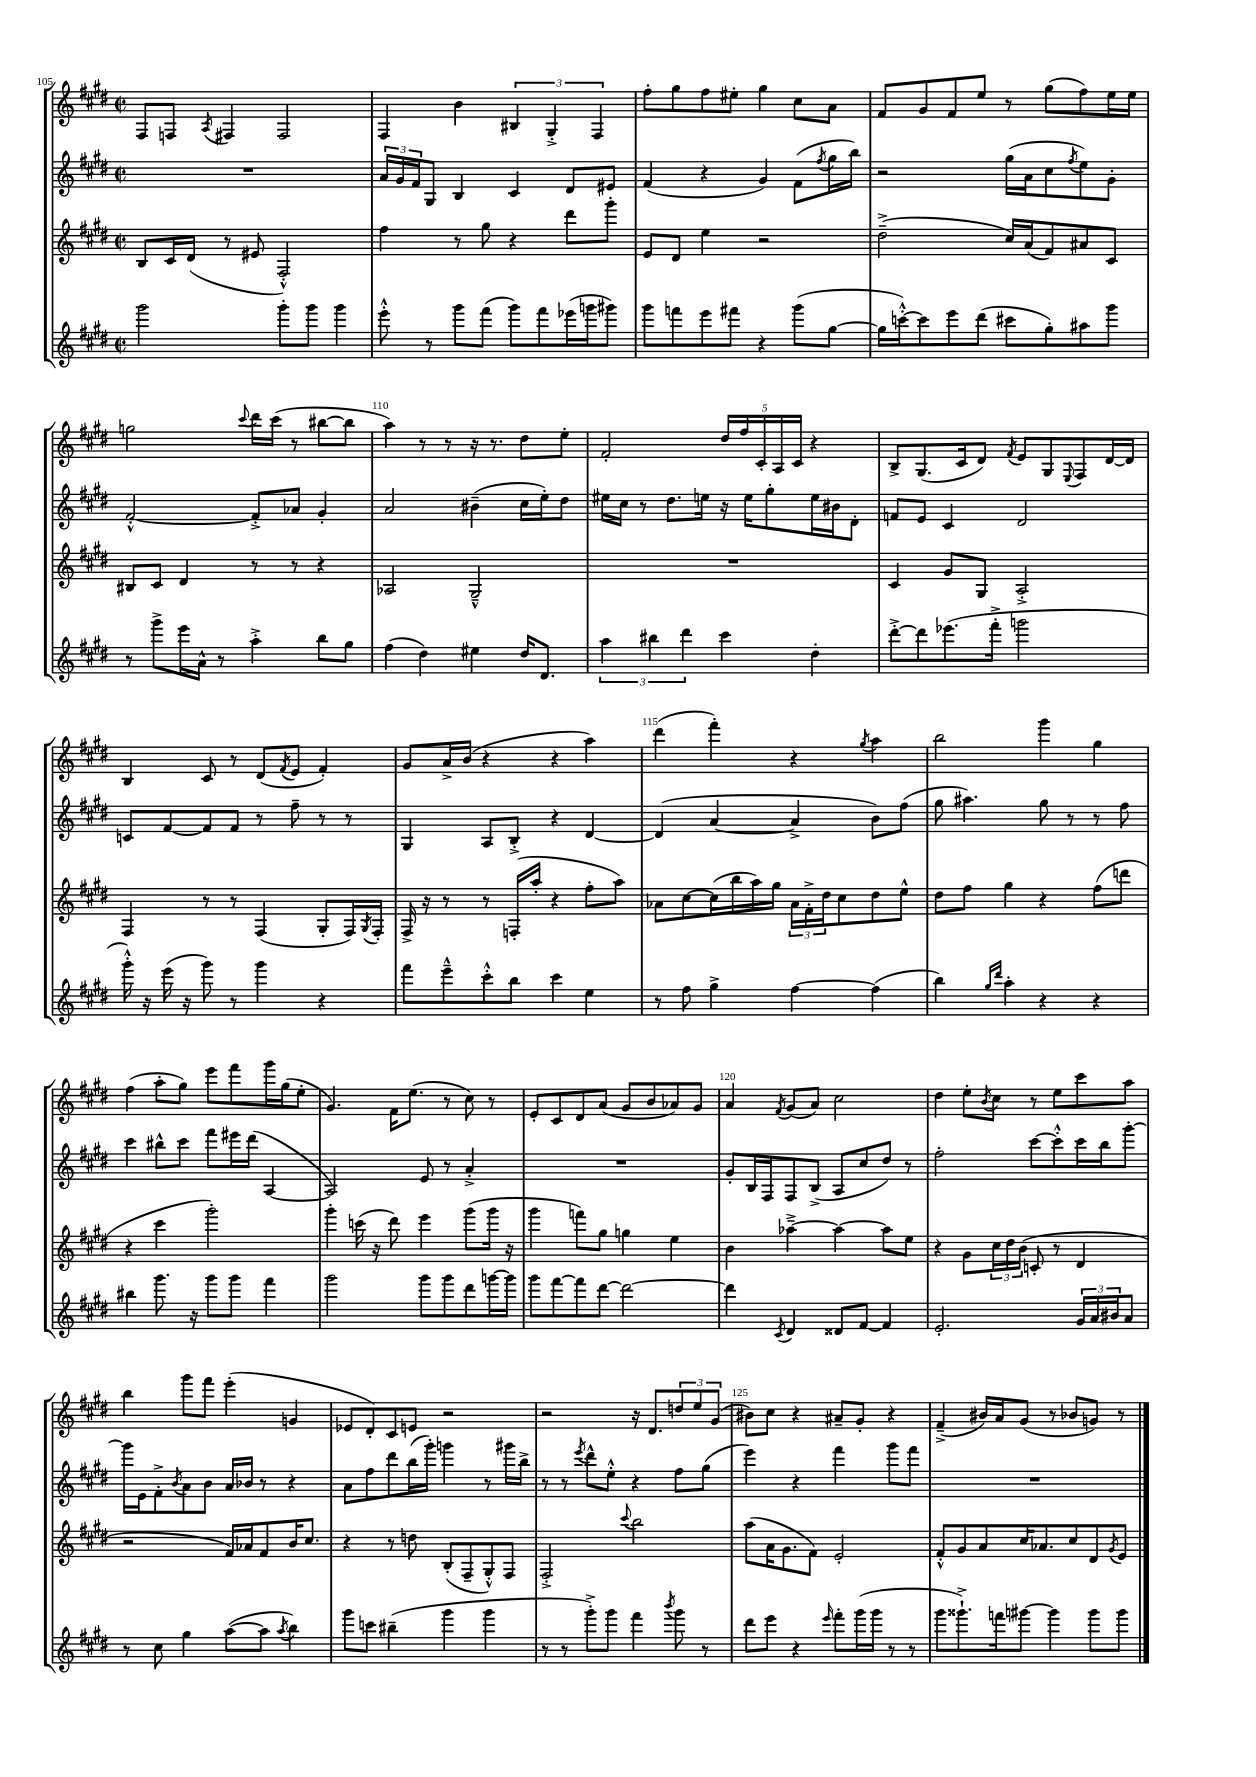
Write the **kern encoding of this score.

**kern	**kern	**kern	**kern
*staff4	*staff3	*staff2	*staff1
*clefG2	*clefG2	*clefG2	*clefG2
*k[f#c#g#d#]	*k[f#c#g#d#]	*k[f#c#g#d#]	*k[f#c#g#d#]
*M2/2	*M2/2	*M2/2	*M2/2
*met(c|)	*met(c|)	*met(c|)	*met(c|)
2ggg#\	8B/L	1r	8F#/L
.	16c#/L	.	8F/J
.	(16d#/JJ	.	.
.	.	.	8qA/
.	8r	.	4F#/
.	8e#/	.	.
8ggg#'\L	2F#'^^/)	.	2F#/
8ggg#\J	.	.	.
4ggg#\	.	.	.
=	=	=	=
8eee'^^\	4ff#\	24a/LL	4F#/
.	.	24g#/	.
.	.	24f#/J	.
8r	.	8G#/J	.
8ggg#\L	8r	4B/	4b\
(8fff#\J	8gg#\	.	.
8ggg#\L)	4r	4c#/	6B#/
8fff#\	.	.	.
.	.	.	6G#'^/
(16eee-\L	8ddd#\L	8d#/L	.
16ggg\J	.	.	.
.	.	.	6F#/
8ggg#\J)	8ggg#'\J	8e#/J	.
=	=	=	=
8ggg#\L	8e/L	(4f#/	8ff#'\L
8fff\	8d#/J	.	8gg#\
8eee\	4ee\	4r	8ff#\
8fff#\J	.	.	8ee#'\J
4r	2r	4g#/)	4gg#\
(8ggg#\L	.	(8f#\L	8cc#\L
.	.	8qff#/	.
[8gg#\J	.	16gg#\L	8a\J
.	.	16bb\JJ)	.
=	=	=	=
16gg#\]LL	(2dd#~^\	2r	8f#/L
[16ccc'^^\J)	.	.	.
8ccc\]	.	.	8g#/
8eee\	.	.	8f#/
(8ddd#\J	.	.	8ee/J
8ccc#\L	16cc#/LL)	(16gg#\LL	8r
.	(16a/J	16a\J	.
8gg#'\)	8f#/)	8cc#\	(8gg#\L
.	.	8qff#/	.
8aa#\	8a#/	8ee\)	8ff#\)
8ggg#\J	8c#/J	8g#'\J	16ee\L
.	.	.	16ee\JJ
=	=	=	=
8r	8B#/L	[2f#'^^/	2gg\
8ggg#^\L	8c#/J	.	.
16eee\L	4d#/	.	.
16a^^\JJ	.	.	.
8r	.	.	.
.	.	.	8qqccc#/
4aa'^\	8r	8f#'^/]L	16ddd#\LL
.	.	.	(16ccc#\JJ
.	8r	8a-/J	8r
8bb\L	4r	4g#'/	[8bb#\L
8gg#\J	.	.	8bb#\]J
=	=	=	=
(4ff#\	2A-/	2a/	4aa\)
4dd#\)	.	.	8r
.	.	.	8r
4ee#\	2G#~^^/	(4b#~\	16r
.	.	.	8.r
16dd#/LK	.	16cc#\LL	8dd#\L
8.d#/J	.	16ee'\J)	.
.	.	8dd#\J	8ee'\J
=	=	=	=
6aa\	1r	16ee#\LL	2f#'/
.	.	16cc#\JJ	.
.	.	8r	.
6bb#\	.	.	.
.	.	8.dd#\L	.
6ddd#\	.	.	.
.	.	16ee\Jk	.
4ccc#\	.	16r	20dd#/LL
.	.	.	20ff#/
.	.	16ee\LK	.
.	.	.	20c#'/
.	.	8gg#'\	.
.	.	.	20A/
.	.	.	20c#/JJ
4dd#'\	.	16ee\L	4r
.	.	16b#\J	.
.	.	8d#'\J	.
=	=	=	=
[8ddd#'^\L	4c#/	8f/L	8B^/L
8ddd#\]	.	8e/J	(8.G#/
(8.eee-\	8g#/L	4c#/	.
.	.	.	16c#/k
.	8G#/J	.	8d#/J)
16fff#'^\Jk	.	.	.
.	.	.	8qf#/
2ggg\	2A'^/	2d#/	8e/L
.	.	.	8G#/
.	.	.	8qqE/
.	.	.	8F#/
.	.	.	[16d#/L
.	.	.	16d#/]JJ
=	=	=	=
16ggg#'^^\)	4F#/	8c/L	4B/
16r	.	.	.
(16eee\	.	[8f#/	.
16r	.	.	.
8ggg#\)	8r	8f#/]	8c#/
8r	8r	8f#/J	8r
4ggg#\	(4F#/	8r	(8d#/L
.	.	.	8qf#/
.	.	8ff#~\	8e/J
4r	8G#'/L	8r	4f#'/)
.	16F#/L)	8r	.
.	8qG#/	.	.
.	16F#'/JJ	.	.
=	=	=	=
8fff#\L	16F#^/	4G#/	8g#/L
.	16r	.	.
8eee~^^\	8r	.	16a^/L
.	.	.	(16b/JJ
8ccc#'^^\	8r	8A/L	4r
8bb\J	(16F'/LL	8B'^/J	.
.	16aa'/JJ	.	.
4ccc#\	4r	4r	4r
4ee\	8ff#'\L	[4d#/	4aa\)
.	8aa\J)	.	.
=	=	=	=
8r	8a-\L	(4d#/]	(4ddd#\
8ff#\	[8cc#\	.	.
4gg#^\	(16cc#\]L	[4a/	4fff#'\)
.	16bb\	.	.
.	16aa\)	.	.
.	16gg#\JJ	.	.
[4ff#\	24a-\LL	4a^/]	4r
.	24f#'^\	.	.
.	24dd#\J	.	.
.	8cc#\	.	.
.	.	.	8qgg#/
(4ff#\]	8dd#\	8b\L)	4aa\
.	8ee^^\J	(8ff#\J	.
=	=	=	=
4bb\)	8dd#\L	8gg#\	2bb\
.	8ff#\J	4.aa#\)	.
16qqgg#/LL	.	.	.
16qqddd#/JJ	.	.	.
4aa'\	4gg#\	.	.
4r	4r	8gg#\	4ggg#\
.	.	8r	.
4r	(8ff#\L	8r	4gg#\
.	8ddd\J	8ff#\	.
=	=	=	=
4bb#\	4r	4ccc#\	(4ff#\
8.ggg#\	4ccc#\	8bb#^^\L	8aa'\L
.	.	8ccc#\J	8gg#\J)
16r	.	.	.
8ggg#\L	2ggg#'\)	8fff#\L	8eee\L
8ggg#\J	.	16eee#\L	8fff#\
.	.	(16ddd#\JJ	.
4fff#\	.	[4A/	16ggg#\L
.	.	.	(16gg#\J
.	.	.	8ee'\J
=	=	=	=
2ggg#\	4ggg#'\	2A/])	4.g#/)
.	(16ccc\	.	.
.	16r	.	.
.	8ddd#\)	.	16f#\LK
.	.	.	(8.ee\J
8ggg#\L	4eee\	8e/	.
8ggg#\	.	8r	8r
8ddd#\	(8ggg#\L	4a'^/	8cc#\)
[16ggg\L	16ggg#\Jk	.	8r
16ggg\]JJ	16r	.	.
=	=	=	=
8ggg#\L	4ggg#\	1r	8e'/L
[8fff#\	.	.	8c#/
8fff#\]	8fff\L)	.	8d#/
[8ddd#\J	8gg#\J	.	(8a/J
2ddd#\_	4gg\	.	8g#/L
.	.	.	8b/
.	4ee\	.	8a-/)
.	.	.	8g#/J
=	=	=	=
4ddd#\]	4b\	8g#'/L	4a/
.	.	16B/L	.
.	.	16F#/J	.
8qc#/	.	.	8qf#/
4d#/	[4aa-~^\	8F#/	(8g#/L
.	.	(8B^/J	8a/J)
8d##/L	4aa-\_	8A/L	2cc#\
[8f#/J	.	8cc#/	.
4f#/]	8aa-\]L	8dd#/J)	.
.	8ee\J	8r	.
=	=	=	=
2.e'/	4r	2ff#'\	4dd#\
.	8g#\L	.	8ee'\L
.	.	.	8qb/
.	24cc#\L	.	8cc#\J
.	24dd#\	.	.
.	(24b\JJ	.	.
.	8c'/	[8ccc#\L	8r
.	8r	8ccc#'^^\]	8ee\L
24g#/LL	4d#/	16ccc#\L	8ccc#\
24a/	.	.	.
.	.	16bb\J	.
24b#/J	.	.	.
8a/J	.	[8ggg#'\J	8aa\J
=	=	=	=
8r	2r	16ggg#\]LL	4bb\
.	.	16e\J	.
8cc#\	.	8f#'^\	.
.	.	8qb/	.
4gg#\	.	8a\	8ggg#\L
.	.	8b\J	8fff#\J
([8aa\L	16f#/LL)	16a/LL	(4eee'\
.	16a-/J	16b-/JJ	.
8aa\]J	8f#/	8r	.
8qaa/	.	.	.
4bb\)	16b/K	4r	4g/
.	8.cc#/J	.	.
=	=	=	=
8ggg#\L	4r	8a\L	8e-/L
8ccc\J	.	8ff#\	8d#'/)
(4bb#~\	8r	8ddd#\	8c#/
.	8dd\	(16bb\L	8e/J
.	.	16ggg#'\JJ)	.
4ggg#\	(8B'/L	4ggg\	2r
.	8F#~/	.	.
4ggg#\	8G#'^^/)	8r	.
.	8F#/J	16ggg#\LL	.
.	.	16bb^\JJ	.
=	=	=	=
8r	2F#'^/	8r	2r
8r	.	8r	.
.	.	8qeee/	.
8ggg#'^\L)	.	8ddd#^^\L	.
8ggg#\J	.	8ee'^^\J	.
.	8qqccc#/	.	.
4fff#\	2bb\	4r	16r
.	.	.	8.d#/L
8qbbb/	.	.	.
8ggg#\	.	8ff#\L	12dd/
.	.	.	12ee/
8r	.	(8gg#\J	.
.	.	.	(12g#/J
=	=	=	=
8ddd#\L	(8aa\L	4eee\)	8b#\L)
8eee\J	16a\K	.	8cc#\J
.	8.g#\	.	.
4r	.	4r	4r
.	8f#\J)	.	.
16qqeee/	.	.	.
8fff#'\L	2e'/	4fff#\	8a#~/L
(16ggg#\L	.	.	8g#'/J
16ggg#\JJ	.	.	.
8r	.	8ggg#\L	4r
8r	.	8fff#\J	.
=	=	=	=
8ggg#\L	8f#'^^/L	1r	(4f#~^/
8.ggg##`^\)	8g#/	.	.
.	8a/	.	16b#/LL)
16fff\k	.	.	16a/J
[8ggg#\J	16cc#/K	.	(8g#/J
.	8.a-/	.	.
4ggg#\]	.	.	8r
.	8cc#/	.	8b-/L
8ggg#\L	8d#/	.	8g/J)
.	8qg#/	.	.
8ggg#\J	8e/J	.	8r
==	==	==	==
*-	*-	*-	*-
